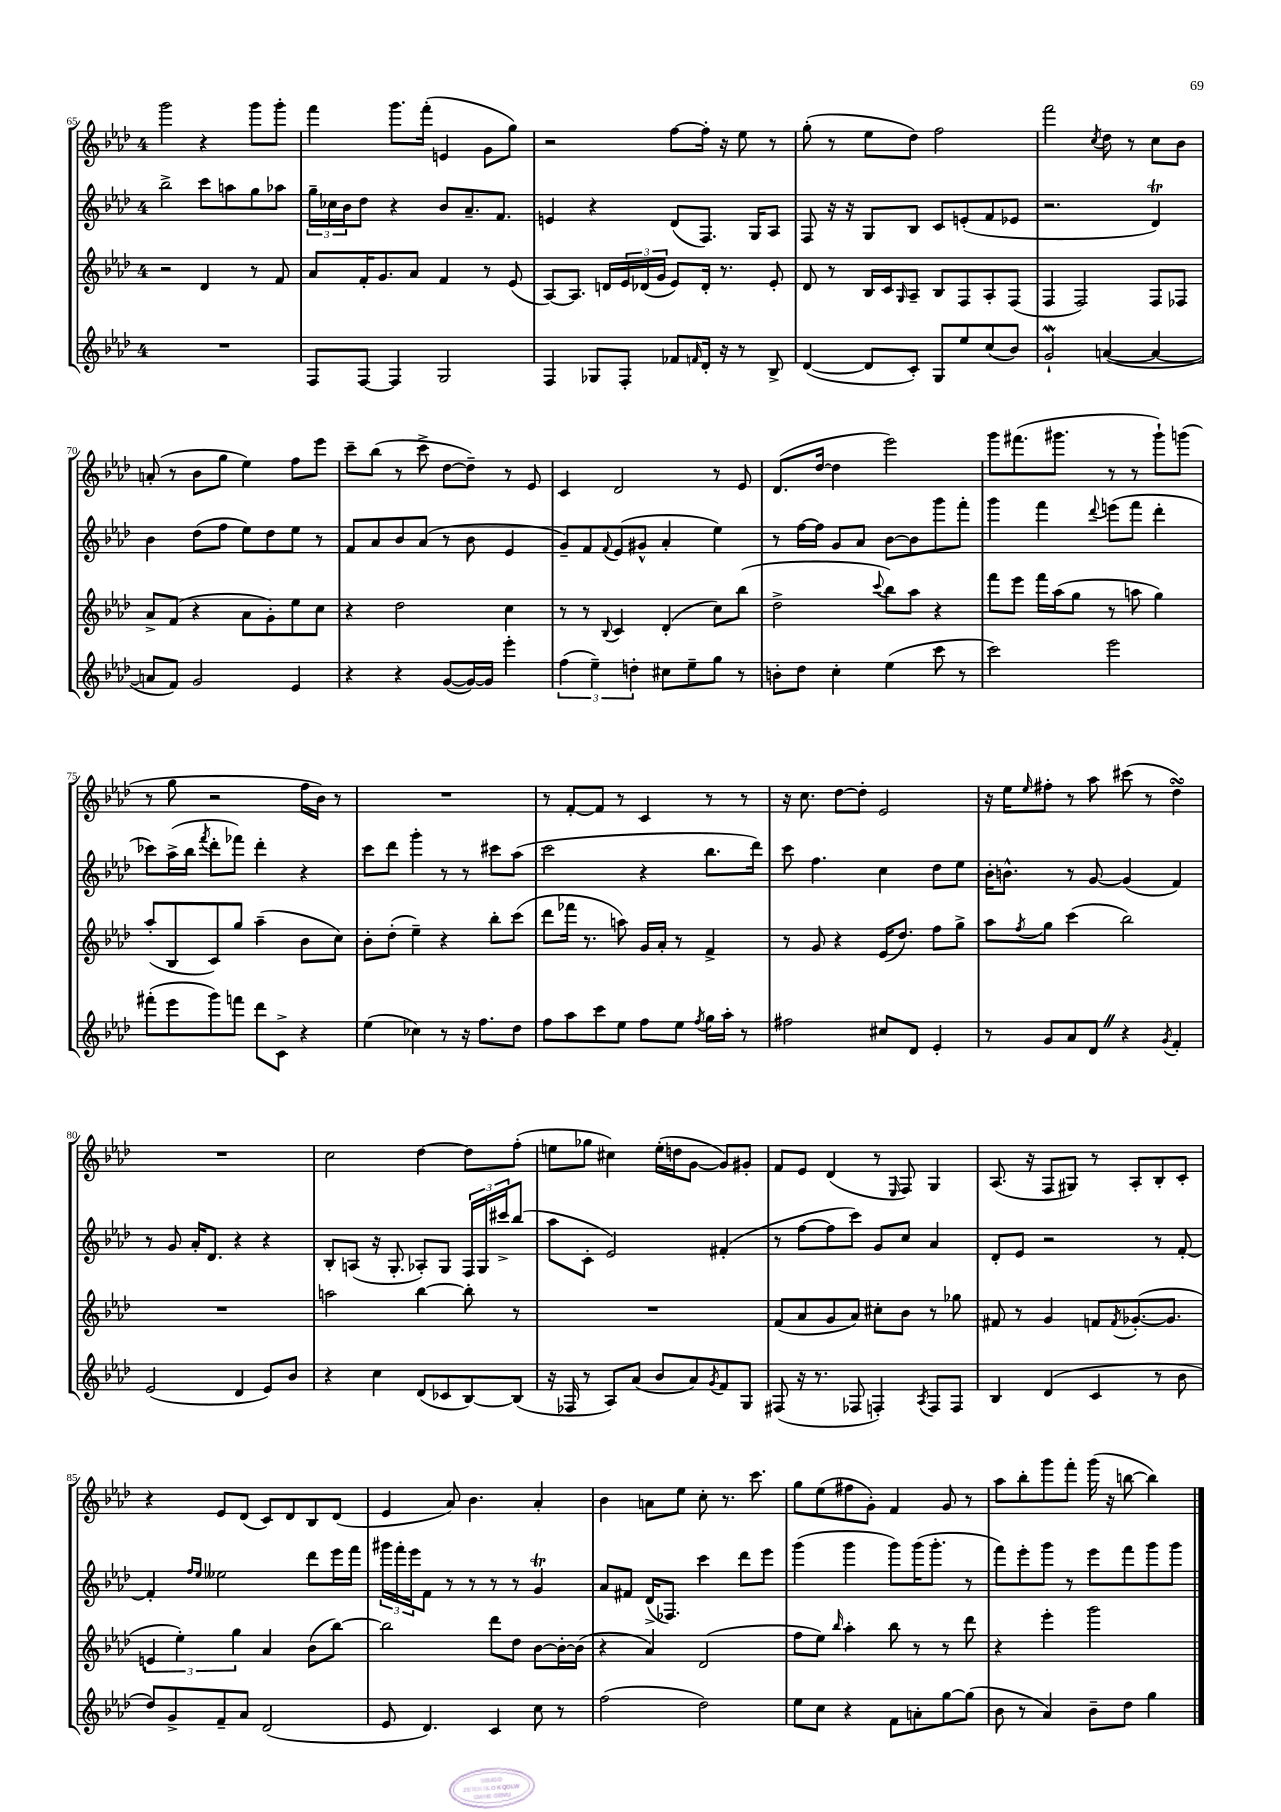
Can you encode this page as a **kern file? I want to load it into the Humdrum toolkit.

**kern	**kern	**kern	**kern
*staff4	*staff3	*staff2	*staff1
*clefG2	*clefG2	*clefG2	*clefG2
*k[b-e-a-d-]	*k[b-e-a-d-]	*k[b-e-a-d-]	*k[b-e-a-d-]
*M4/4	*M4/4	*M4/4	*M4/4
1r	2r	2bb-^	2ggg
.	4d-	8ccc	4r
.	.	8aa	.
.	8r	8gg	8ggg
.	8f	8aa-	8ggg'
=	=	=	=
8F	8a-	24gg~	4fff
.	.	24cc-	.
.	.	24b-	.
[8F	16f'	8dd-	.
.	8.g	.	.
4F]	.	4r	8.ggg
.	8a-	.	.
.	.	.	(16fff'
2G	4f	8b-	4e
.	.	8.a-~	.
.	8r	.	8g
.	.	8.f	.
.	(8e-	.	8gg)
=	=	=	=
4F	[8A-)	4e	2r
.	8.A-]	.	.
8G-	.	4r	.
.	16d	.	.
8F'	24e-	.	.
.	(24d-	.	.
.	24g	.	.
8f-	8e-)	(8d-	[8ff
16qqf	.	.	.
16d-'	16d-'	8.F)	16ff']
16r	8.r	.	16r
8r	.	.	8ee-
.	.	16G	.
8B-^	8e-'	8A-	8r
=	=	=	=
([4d-	8d-	8F	(8gg'
.	8r	16r	8r
.	.	16r	.
8d-]	16B-	8G	8ee-
.	16c	.	.
.	16qqG	.	.
8c')	8A-~	8B-	8dd-)
8G	8B-	8c	2ff
8ee-	8F	(8e'	.
(8cc	8A-'	8f	.
8b-)	(8F	8e-	.
=	=	=	=
2g`	4F	2.r	2fff
.	2F)	.	.
.	.	.	8qcc
([4a	.	.	8dd-
.	.	.	8r
4a_	8F	4d-)	8cc
.	8F-	.	8b-
=	=	=	=
8a]	8a-^	4b-	(8a'
8f)	(8f	.	8r
2g	4r	(8dd-	8b-
.	.	8ff	8gg
.	8a-	8ee-)	4ee-)
.	8g')	8dd-	.
4e-	8ee-	8ee-	8ff
.	8cc	8r	8eee-
=	=	=	=
4r	4r	8f	8ccc~
.	.	8a-	(8bb-
4r	2dd-	8b-	8r
.	.	(8a-	8ccc^
([8g	.	8r	[8dd-
16g_)	.	8b-	8dd-~])
16g]	.	.	.
4eee-'	4cc	4e-	8r
.	.	.	8e-
=	=	=	=
(6ff	8r	8g~)	4c
.	8r	8f	.
6ee-~)	.	.	.
.	8qqB-	8qqf	.
.	4c	(8e-	2d-
6dd'	.	.	.
.	.	8g#^^	.
8cc#	(4d-'	4a-'	.
8ee-~	.	.	.
8gg	8cc)	4ee-)	8r
8r	(8bb-	.	8e-
=	=	=	=
8b'	2dd-^	8r	(8.d-
8dd-	.	[16ff	.
.	.	16ff]	[16dd-
4cc'	.	8g	4dd-]
.	.	8a-	.
.	8qqccc	.	.
(4ee-	8bb-)	[8b-	2eee-)
.	8aa-	8b-]	.
8ccc	4r	8ggg	.
8r	.	8fff'	.
=	=	=	=
2ccc)	8fff	4ggg	8ggg
.	8eee-	.	(8.fff#
.	16fff	4fff	.
.	(16aa-	.	8.ggg#
.	8gg	.	.
.	.	8qqddd-	.
2eee-	8r	(8eee	8r
.	8aa	8fff	8r
.	4gg)	4ddd-'	8ggg#`)
.	.	.	(8ggg
=	=	=	=
(8fff#'	(8aa-'	8ccc-)	8r
8eee-	8B-	(16aa-^	8gg
.	.	16bb-	.
.	.	8qfff	.
8ggg)	8c)	8ddd-'	2r
8fff	8gg	8fff-)	.
8ddd-	(4aa-~	4ddd-'	.
8c^	.	.	.
4r	8b-	4r	16ff
.	.	.	16b-)
.	8cc)	.	8r
=	=	=	=
(4ee-	8b-'	8ccc	1r
.	(8dd-'	8ddd-	.
4cc-)	4ee-~)	4ggg'	.
8r	4r	8r	.
16r	.	8r	.
8.ff	.	.	.
.	8bb-'	8ccc#	.
8dd-	(8ccc	(8aa-	.
=	=	=	=
8ff	8ddd-	2ccc	8r
8aa-	16fff-	.	[8f'
.	8.r	.	.
8ccc	.	.	8f]
8ee-	8aa)	.	8r
8ff	16g	4r	4c
.	16a-'	.	.
8ee-	8r	.	.
8qff	.	.	.
16gg	4f^	8.bb-	8r
16aa-'	.	.	.
8r	.	.	8r
.	.	16ddd-)	.
=	=	=	=
2ff#	8r	8ccc	16r
.	.	.	8.cc
.	8g	4.ff	.
.	4r	.	[8dd-
.	.	.	8dd-']
8cc#	(16e-	4cc	2e-
.	8.dd-)	.	.
8d-	.	.	.
4e-'	8ff	8dd-	.
.	8gg^	8ee-	.
=	=	=	=
8r	8aa-	16b-'	16r
.	.	8.b^^	16ee-
.	8qff	.	16qqee-
8g	8gg	.	8ff#'
8a-	(4ccc	8r	8r
8d-	.	[8g	8aa-
4r	2bb-)	(4g]	(8ccc#
.	.	.	8r
8qg	.	.	.
4f'	.	4f)	4dd-)
=	=	=	=
(2e-	1r	8r	1r
.	.	8g	.
.	.	16a-'	.
.	.	8.d-	.
4d-	.	4r	.
8e-)	.	4r	.
8b-	.	.	.
=	=	=	=
4r	2aa	8B-'	2cc
.	.	(8A	.
4cc	.	16r	.
.	.	8.G'	.
(8d-	[4bb-	8A-')	[4dd-
8c-	.	8G	.
[8B-)	8bb-']	24F	8dd-]
.	.	24G	.
.	.	24ccc#^	.
(8B-]	8r	(8bb-	(8ff'
=	=	=	=
16r	1r	8aa-	8ee
16F-	.	.	.
8r	.	8c'	8gg-
8A-)	.	2e-)	4cc#)
(8a-	.	.	.
8b-	.	.	(16ee'
.	.	.	16dd
8a-)	.	.	[8g
8qg	.	.	.
8f	.	(4f#'	8g])
8G	.	.	8g#'
=	=	=	=
(8F#	(8f	8r	8f
16r	8a-	[8ff	8e-
8.r	.	.	.
.	8g	8ff]	(4d-
8F-	8a-)	8ccc)	.
4F')	8cc#'	8g	8r
.	.	.	16qqE-
.	8b-	8cc	8F)
8qA-	.	.	.
8F	8r	4a-	4G
8F	8gg-	.	.
=	=	=	=
4B-	8f#	8d-'	(8.A-
.	8r	8e-	.
.	.	.	16r
(4d-	4g	2r	8F
.	.	.	8G#)
4c	8f	.	8r
.	8qf	.	.
.	([8.g-'	.	8A-'
8r	.	8r	8B-'
.	8.g-]	.	.
8b-	.	[8f'	8c'
=	=	=	=
8dd-)	6e	4f']	4r
8g^	.	.	.
.	6ee-')	.	.
.	.	16qqff	.
.	.	16qqee-	.
8f~	.	2ee--	8e-
.	6gg	.	.
8a-	.	.	(8d-
(2d-	4a-	.	8c)
.	.	.	8d-
.	(8b-	8ddd-	8B-
.	[8bb-)	16eee-	(8d-
.	.	16fff	.
=	=	=	=
8e-	2bb-]	24ggg#	4e-
.	.	24fff'	.
.	.	24eee-	.
4.d-)	.	8f	.
.	.	8r	8a-)
.	.	8r	4.b-
4c	8ddd-	8r	.
.	8dd-	8r	.
8cc	[8b-	4g	4a-'
8r	16b-'_	.	.
.	(16b-]	.	.
=	=	=	=
(2ff	4r	8a-	4b-
.	.	8f#	.
.	4a-)	(16d-^	8a
.	.	8.F-)	.
.	.	.	8ee-
2dd-)	(2d-	4ccc	8cc'
.	.	.	8.r
.	.	8ddd-	.
.	.	.	8.ccc
.	.	8eee-	.
=	=	=	=
8ee-	8ff	(4ggg	8gg
8cc	8ee-)	.	(8ee-
.	16qqbb-	.	.
4r	4aa-'	4ggg	8ff#
.	.	.	8g')
8f	8bb-	8ggg)	4f
8a'	8r	(16ggg	.
.	.	8.ggg'	.
[8gg	8r	.	8g
(8gg]	8ddd-	8r	8r
=	=	=	=
8b-	4r	8fff)	8aa-
8r	.	8eee-'	8bb-'
4a-)	4eee-'	8ggg	8ggg
.	.	8r	8fff'
8b-~	2ggg	8eee-	(16ggg
.	.	.	16r
8dd-	.	8fff	[8bb
4gg	.	8ggg	4bb])
.	.	8ggg	.
==	==	==	==
*-	*-	*-	*-
